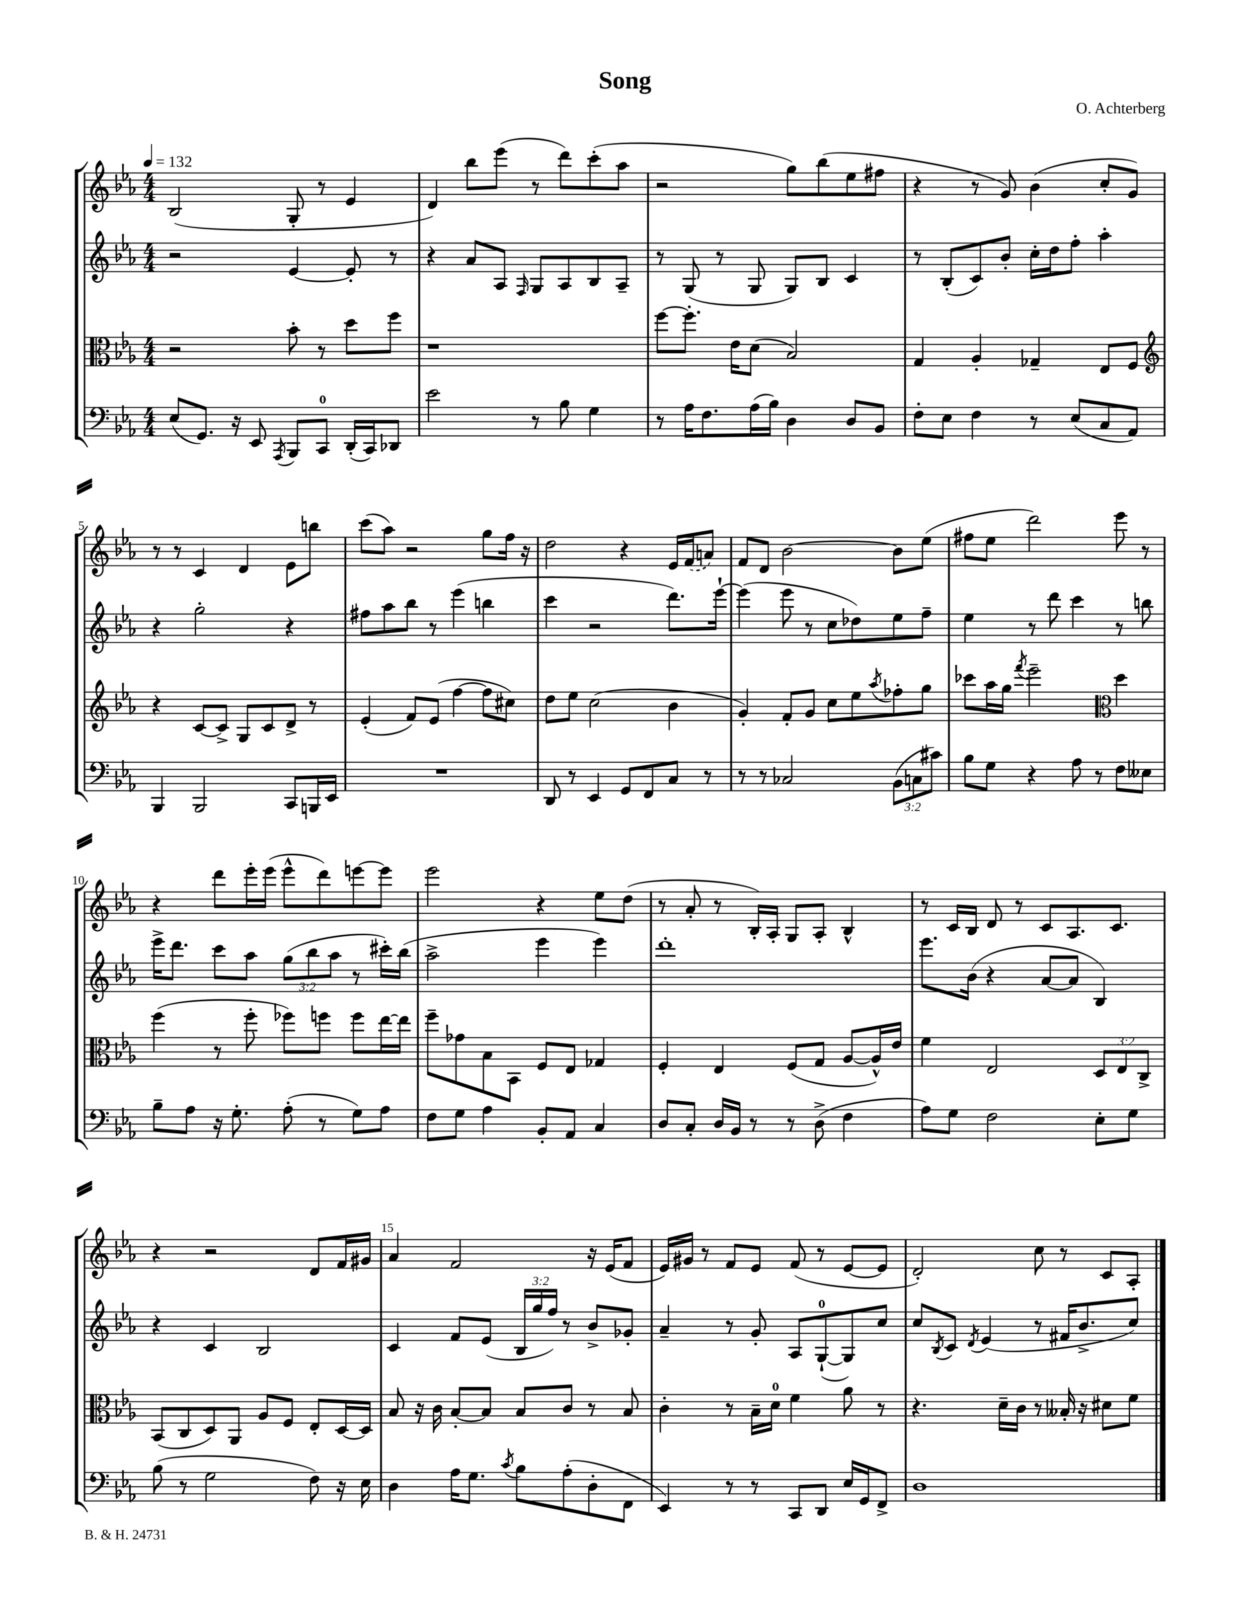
\header { title = "Song" composer = "O. Achterberg" }
<<
\new StaffGroup <<
\new Staff = "s0" {
    \clef treble \key ees \major \numericTimeSignature \time 4/4 \tempo 4 = 132
    bes2( g8-. r8 ees'4 |
    d'4) bes''8 ees'''8( r8 d'''8) c'''8-.( aes''8 |
    r2 g''8) bes''8( ees''8 fis''8 |
    r4 r8 g'8) bes'4( c''8-. g'8) |
    r8 r8 c'4 d'4 ees'8 b''8 |
    c'''8( aes''8) r2 g''8 f''16 r16 |
    d''2 r4 ees'16 \once \slurDashed f'16( a'8) |
    f'8 d'8 bes'2~ bes'8 ees''8( |
    fis''8 ees''8 d'''2) ees'''8 r8 |
    r4 d'''8 ees'''16-. ees'''16( ees'''8-^ d'''8) e'''8~ e'''8 |
    ees'''2 r4 ees''8 d''8( |
    r8 aes'8-. r8 bes16-.) aes16-. g8 aes8-. bes4-^ |
    r8 c'16 bes16 d'8 r8 c'8 aes8. c'8. |
    r4 r2 d'8 f'16 gis'16 |
    aes'4 f'2 r16 ees'16( f'8 |
    ees'16) gis'16 r8 f'8 ees'8 f'8( r8 ees'8~ ees'8 |
    d'2-.) c''8 r8 c'8 aes8-. \bar "|." |
}
\new Staff = "s1" {
    \clef treble \key ees \major \numericTimeSignature \time 4/4 \override Staff.TupletNumber.text = #tuplet-number::calc-fraction-text
    r2 ees'4~ ees'8-. r8 |
    r4 aes'8 aes8 \grace { f16 } g8 aes8 bes8 aes8-- |
    r8 g8( r8 g8 g8) bes8 c'4 |
    r8 bes8-.( c'8) bes'8-. c''16-. d''16 f''8-. aes''4-. |
    r4 g''2-. r4 |
    fis''8 aes''8 bes''8 r8 ees'''4( b''4 |
    c'''4 r2 d'''8.) ees'''16~-! |
    ees'''4( ees'''8 r8 c''8 des''8) ees''8 f''8-- |
    ees''4 r8 d'''8 c'''4 r8 b''8 |
    ees'''16-> d'''8. c'''8 aes''8 \tuplet 3/2 { g''8( bes''8 aes''8 } r8 cis'''16-.) bes''16( |
    aes''2-> ees'''4 ees'''4) |
    d'''1-. |
    ees'''8. bes'16( r4 aes'8~ aes'8 bes4) |
    r4 c'4 bes2 |
    c'4 f'8 ees'8( \tuplet 3/2 { bes16 g''16 f''16) } r8 bes'8-> ges'8-. |
    aes'4-- r8 g'8-. aes8 g8-0~-!( g8) c''8 |
    c''8 \acciaccatura { bes8 } c'8 \acciaccatura { d'8 } ees'4( r8 fis'16 bes'8.-> c''8) \bar "|." |
}
\new Staff = "s2" {
    \clef alto \key ees \major \numericTimeSignature \time 4/4 \override Staff.TupletNumber.text = #tuplet-number::calc-fraction-text
    r2 bes'8-. r8 d''8 f''8 |
    r1 |
    f''8~ f''8.-. ees'16 d'8( bes2) |
    g4 aes4-. ges4-- ees8 f8 |
    \clef treble r4 c'8~ c'8-> g8 c'8 d'8-> r8 |
    ees'4-.( f'8) ees'8( f''4~ f''8 cis''8) |
    d''8 ees''8 c''2( bes'4 |
    g'4-.) f'8-. g'8 c''8 ees''8 \acciaccatura { aes''8 } fes''8-. g''8 |
    ces'''8 aes''16 g''16 \acciaccatura { f'''8 } ees'''2-- \clef alto d''4 |
    f''4( r8 f''8-. fes''8) f''8 f''8 ees''16~ ees''16 |
    f''8-- ges'8 bes8 bes,8 f8 ees8 ges4 |
    f4-. ees4 f8( g8 aes8~ aes16-^) ees'16 |
    f'4 ees2 \tuplet 3/2 { d8 ees8 c8-> } |
    bes,8( c8 d8) aes,8 aes8 f8 ees8-. d16~ d16 |
    bes8 r16 c'16 bes8~-. bes8 bes8 c'8 r8 bes8 |
    c'4-. r8 bes16-- d'16-0 f'4 aes'8 r8 |
    r4. d'16-- c'16 r8 beses16-. r16 dis'8 f'8 \bar "|." |
}
\new Staff = "s3" {
    \clef bass \key ees \major \numericTimeSignature \time 4/4 \override Staff.TupletNumber.text = #tuplet-number::calc-fraction-text
    ees8( g,8.) r16 ees,8 \acciaccatura { aes,,8 } bes,,8 c,8-0 d,16-.( c,16) des,8 |
    ees'2 r8 bes8 g4 |
    r8 aes16 f8. aes16( bes16) d4 d8 bes,8 |
    f8-. ees8 f4 r8 ees8( c8 aes,8) |
    bes,,4 bes,,2 c,8 b,,16 ees,16 |
    R1 |
    d,8 r8 ees,4 g,8 f,8 c8 r8 |
    r8 r8 ces2 \tuplet 3/2 { bes,8( c8 cis'8) } |
    bes8 g8 r4 aes8 r8 f8 eeses8 |
    bes8-- aes8 r16 g8.-. aes8-.( r8 g8) aes8 |
    f8 g8 aes4 bes,8-. aes,8 c4 |
    d8 c8-. d16 bes,16 r8 r8 d8->( f4 |
    aes8) g8 f2 ees8-. g8 |
    bes8( r8 g2 f8) r16 ees16 |
    d4 aes16 g8. \acciaccatura { c'8 } bes8 aes8-.( d8-. f,8 |
    ees,4) r8 r8 c,8 d,8 ees16 g,16 f,8-> |
    d1 \bar "|." |
}
>>
>>
\layout { \context { \Score \override BarNumber.break-visibility = ##(#f #t #t) barNumberVisibility = #(every-nth-bar-number-visible 5) } }
